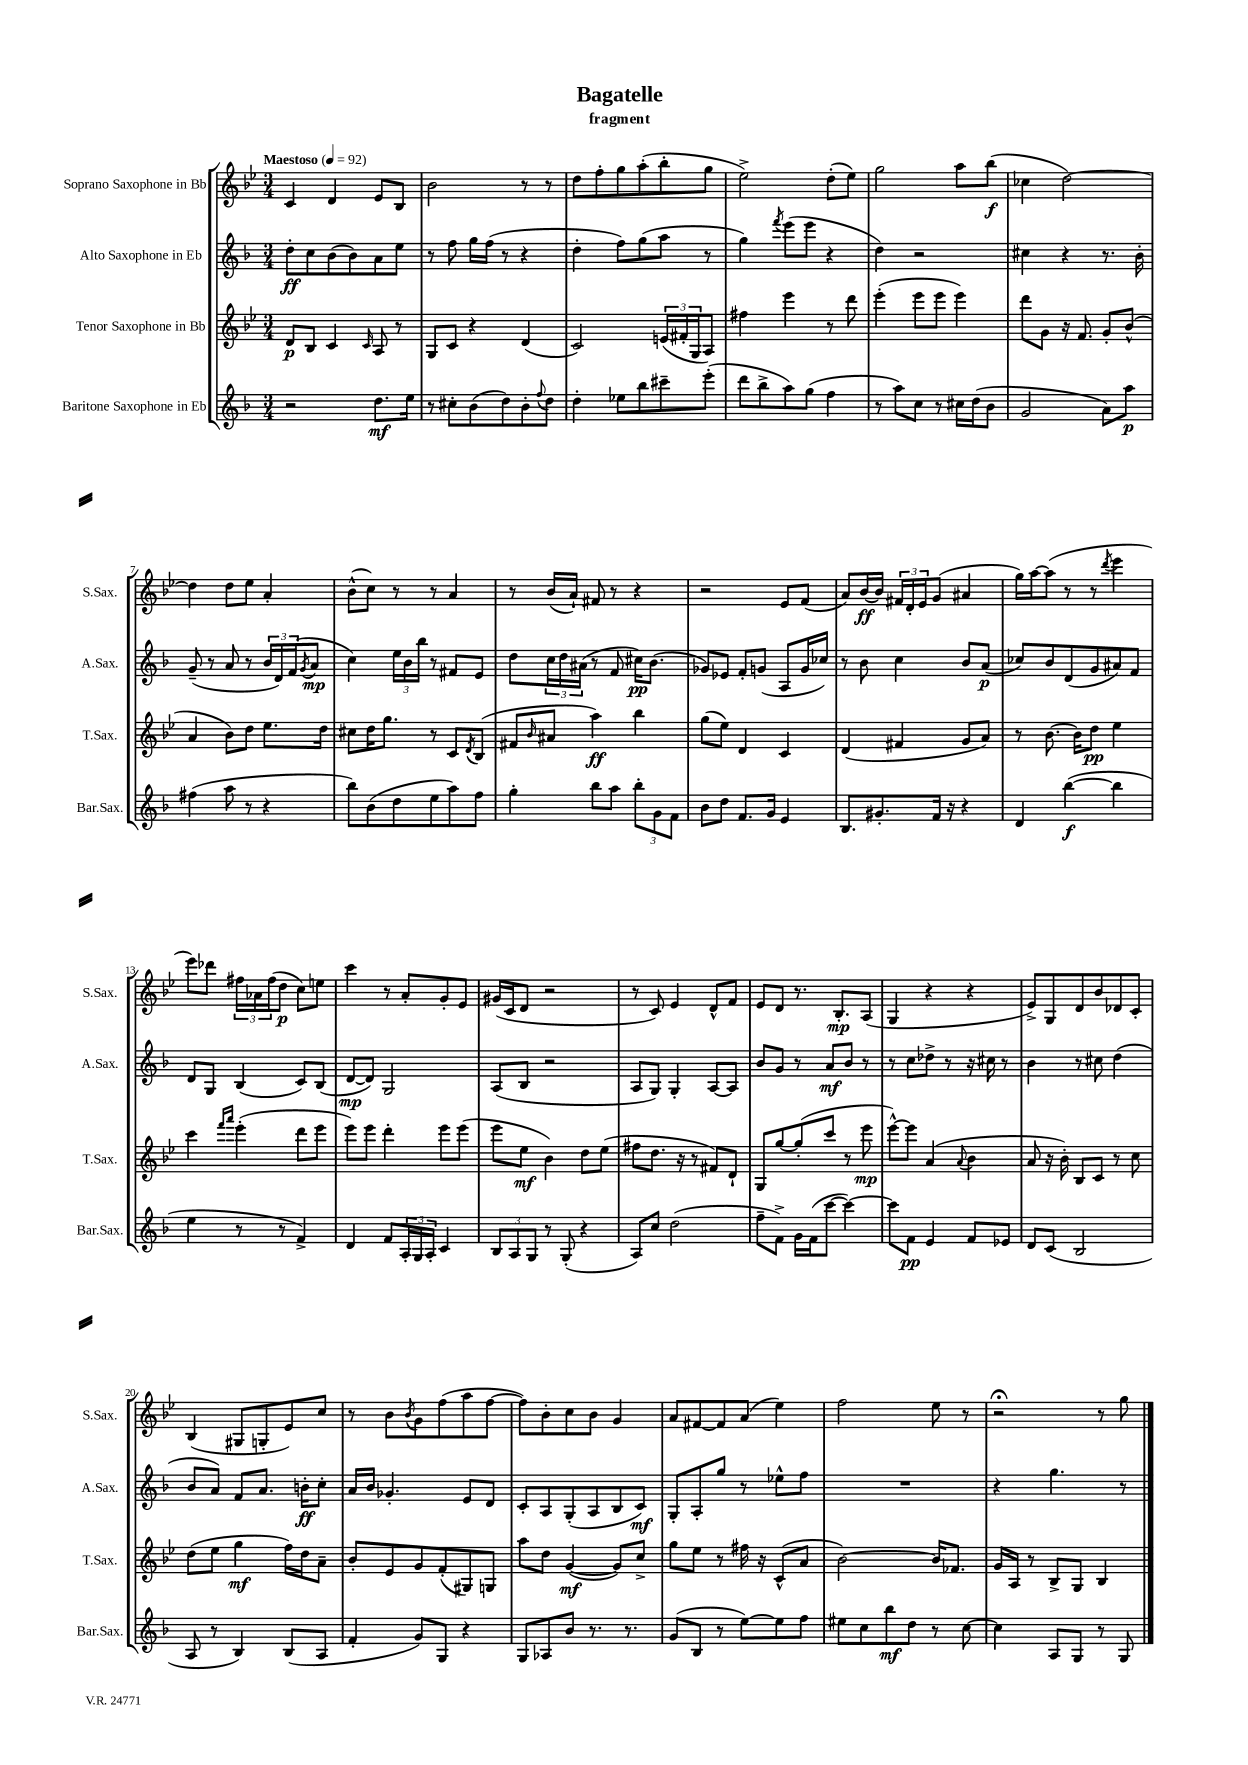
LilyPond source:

\header { title = "Bagatelle" subtitle = "fragment" }
<<
\new StaffGroup <<
\new Staff = "s0" \with { instrumentName = "Soprano Saxophone in Bb" shortInstrumentName = "S.Sax." } {
    \clef treble \key bes \major \numericTimeSignature \time 3/4 \tempo "Maestoso" 4 = 92
    c'4 d'4 ees'8 bes8 |
    bes'2 r8 r8 |
    d''8 f''8-. g''8 a''8-.( bes''8-. g''8 |
    ees''2->) d''8-.( ees''8) |
    g''2 a''8 bes''8\f( |
    ces''4 d''2~) |
    d''4 d''8 ees''8 a'4-. |
    bes'8-^( c''8) r8 r8 a'4 |
    r8 bes'16( a'16-!) fis'8 r8 r4 |
    r2 ees'8 f'8( |
    a'8) bes'16~\ff bes'16 \tuplet 3/2 { fis'16 d'16-. ees'16 } g'8( ais'4 |
    g''16) a''16~ a''8( r8 r8 \acciaccatura { d'''8 } ees'''4 |
    ees'''8) des'''8 \tuplet 3/2 { fis''16 aes'16 fis''16( } d''8\p c''8) e''8 |
    c'''4 r8 a'8-. g'8-. ees'8 |
    gis'16( c'16 d'8 r2 |
    r8 c'8) ees'4 d'8-^ f'8 |
    ees'8 d'8 r8. bes8.-.\mp a8( |
    g4 r4 r4 |
    ees'8->) g8 d'8 bes'8 des'8 c'8-. |
    bes4( gis8 g8-. ees'8) c''8 |
    r8 bes'8 \acciaccatura { bes'8 } g'8 f''8( a''8 f''8~ |
    f''8) bes'8-. c''8 bes'8 g'4 |
    a'8 fis'8~ fis'8 a'8( ees''4) |
    f''2 ees''8 r8 |
    r2\fermata r8 g''8 \bar "|." |
}
\new Staff = "s1" \with { instrumentName = "Alto Saxophone in Eb" shortInstrumentName = "A.Sax." } {
    \clef treble \key f \major \numericTimeSignature \time 3/4
    d''8-.\ff c''8 bes'8( bes'8) a'8 e''8 |
    r8 f''8 g''16 f''16( r8 r4 |
    d''4-. f''8) g''8( a''8 r8 |
    g''4) \acciaccatura { f'''8 } e'''8( e'''8 r4 |
    d''4) r2 |
    cis''4 r4 r8. bes'16-. |
    g'8--( r8 a'8 r8 \tuplet 3/2 { bes'16 d'16) f'16( } \acciaccatura { g'8 } a'8\mp |
    c''4) \tuplet 3/2 { e''16 bes'16 bes''16 } r8 fis'8 e'8 |
    d''8 \tuplet 3/2 { c''16 d''16 ais'16( } r8 f'8 cis''16\pp) bes'8.( |
    ges'8) ees'8 f'8-. g'8( a8 g'16 ces''16) |
    r8 bes'8 c''4 bes'8 a'8\p( |
    ces''8) bes'8 d'8( g'8 ais'8) f'8 |
    d'8 g8 bes4( c'8) bes8( |
    d'8~\mp d'8) g2 |
    a8( bes8 r2 |
    a8 g8) g4-. a8~ a8 |
    bes'8 g'8 r8 a'8\mf bes'8 r8 |
    r8 c''8 des''8-> r8 r16 cis''16 r8 |
    bes'4 r8 cis''8 d''4( |
    bes'8 a'8) f'8 a'8. b'16-.\ff c''8-. |
    a'16 bes'16 ges'4.-. e'8 d'8 |
    c'8-. a8 g8-.( a8 bes8 c'8\mf) |
    g8-. a8-. g''8 r8 ees''8-^ f''8 |
    R2. |
    r4 g''4. r8 \bar "|." |
}
\new Staff = "s2" \with { instrumentName = "Tenor Saxophone in Bb" shortInstrumentName = "T.Sax." } {
    \clef treble \key bes \major \numericTimeSignature \time 3/4
    d'8\p bes8 c'4 \grace { c'16 } a8 r8 |
    g8 c'8 r4 d'4( |
    c'2) \tuplet 3/2 { e'16( fis'16-. g16 } a8) |
    fis''4 ees'''4 r8 d'''8 |
    ees'''4-.( ees'''8 ees'''8 ees'''4) |
    d'''8 g'8 r16 f'8. g'8-. bes'8-^( |
    a'4 bes'8) d''8 ees''8. d''16 |
    cis''8 d''16 g''8. r8 c'8 \acciaccatura { d'8 } bes8( |
    fis'8 \grace { bes'16 } ais'8 a''4\ff) bes''4 |
    g''8( ees''8) d'4 c'4 |
    d'4( fis'4 g'8 a'8) |
    r8 bes'8.~ bes'16 d''8\pp ees''4 |
    c'''4 \grace { f'''16 a'''16 } ees'''4-.( d'''8 ees'''8 |
    ees'''8) ees'''8 d'''4-. ees'''8 ees'''8( |
    ees'''8 ees''8\mf bes'4) d''8 ees''8( |
    fis''8 d''8. r16 r8 fis'8) d'8-! |
    g8 g''8~ g''8-.( c'''8 r8 ees'''8\mp |
    ees'''8~-^) ees'''8 a'4( \appoggiatura { a'8 } bes'4 |
    a'8 r16 bes'16-.) bes8 c'8 r8 c''8 |
    d''8( ees''8 g''4\mf f''16) d''16 a'8-- |
    bes'8-. ees'8 g'8 f'8-.( gis8) g8 |
    a''8 d''8 g'4~\mf( g'8) c''8-> |
    g''8 ees''8 r8 fis''16 r16 c'8-^( a'8 |
    bes'2~) bes'16 fes'8. |
    g'16 a16 r8 bes8-> g8 bes4 \bar "|." |
}
\new Staff = "s3" \with { instrumentName = "Baritone Saxophone in Eb" shortInstrumentName = "Bar.Sax." } {
    \clef treble \key f \major \numericTimeSignature \time 3/4
    r2 d''8.\mf e''16 |
    r8 cis''8-. bes'8( d''8) bes'8-. \appoggiatura { f''8 } d''8 |
    d''4-. ees''8 bes''8 cis'''8-- e'''8-.( |
    d'''8 bes''8-> a''8) g''8( f''4 |
    r8 a''8) c''8 r8 cis''16 d''16( bes'8 |
    g'2 a'8) a''8\p |
    fis''4( a''8 r8 r4 |
    bes''8) bes'8( d''8 e''8 a''8) f''8 |
    g''4-. bes''8 a''8 \tuplet 3/2 { bes''8-. g'8 f'8 } |
    bes'8 d''8 f'8. g'16 e'4 |
    bes8. gis'8.-. f'16 r16 r4 |
    d'4 bes''4~\f( bes''4 |
    e''4 r8 r8 f'4->) |
    d'4 f'8 \tuplet 3/2 { a16-. g16 a16-. } c'4 |
    \tuplet 3/2 { bes8 a8 g8 } r8 g8-.( r4 |
    a8) c''8 d''2( |
    f''8-- f'8->) g'16 f'16( c'''8~ c'''4~) |
    c'''8 f'8\pp e'4 f'8 ees'8 |
    d'8 c'8( bes2 |
    a8 r8 bes4) bes8( a8 |
    f'4-. g'8) g8 r4 |
    g8 aes8 bes'8 r8. r8. |
    g'8( bes8 r8 e''8~) e''8 f''8 |
    eis''8 c''8 bes''8\mf d''8 r8 c''8~ |
    c''4 a8 g8 r8 g8 \bar "|." |
}
>>
>>
